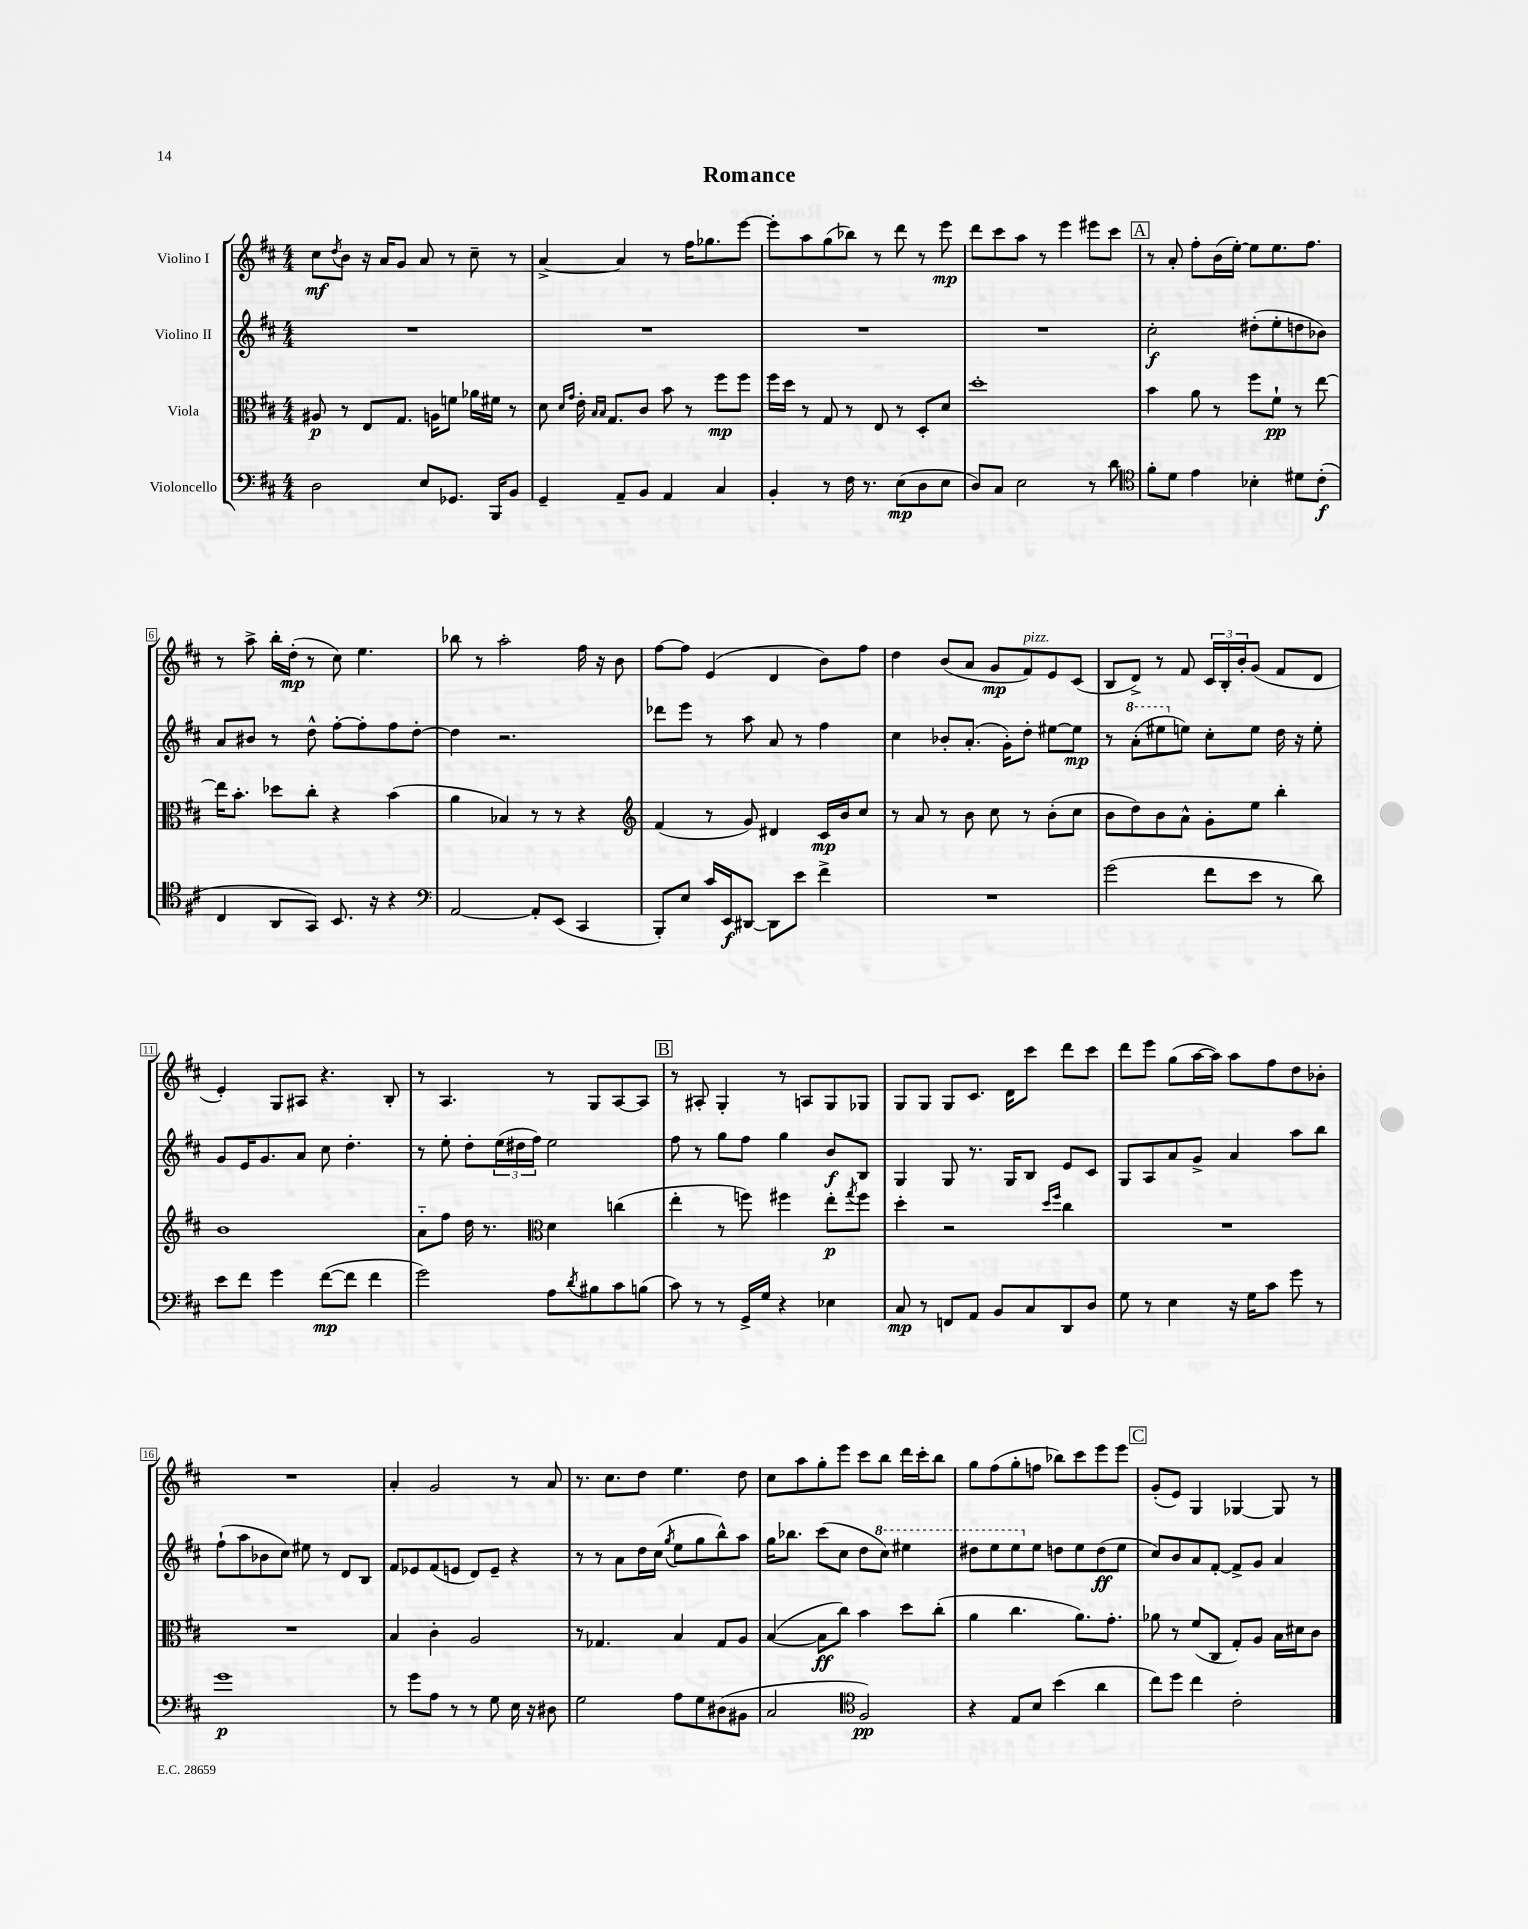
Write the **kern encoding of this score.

**kern	**kern	**kern	**kern
*staff4	*staff3	*staff2	*staff1
*clefF4	*clefC3	*clefG2	*clefG2
*k[f#c#]	*k[f#c#]	*k[f#c#]	*k[f#c#]
*M4/4	*M4/4	*M4/4	*M4/4
2D	8A#	1r	8cc#
.	.	.	8qdd
.	8r	.	8b
.	8E	.	16r
.	.	.	16a
.	8.G	.	8g
8E	.	.	8a
.	16A	.	.
8.GG-	8f	.	8r
.	16a-	.	8cc#~
16BBB	16f#	.	.
8BB	8r	.	8r
=	=	=	=
4GG~	8d	1r	[4a^
.	16qqd	.	.
.	16qqg	.	.
.	16e'	.	.
.	16qqB	.	.
.	16qqB	.	.
.	8.G	.	.
8AA~	.	.	4a]
8BB	8c#	.	.
4AA	8b	.	8r
.	8r	.	16ff#
.	.	.	8.gg-
4C#	8ff#	.	.
.	8ff#	.	[8eee
=	=	=	=
4BB'	16ff#	1r	8eee']
.	16dd	.	.
.	8r	.	8aa
8r	8G	.	(8gg
16F#	8r	.	8bb-)
8.r	.	.	.
.	8E	.	8r
(8E	8r	.	8ddd
8D	8D'	.	8r
8E	8d	.	8eee
=	=	=	=
8D)	1dd'	1r	8ddd
8C#	.	.	8ccc#
2E	.	.	8aa
.	.	.	8r
.	.	.	4eee
8r	.	.	8eee#
8d	.	.	8ccc#
=	=	=	=
*clefC4	*	*	*
8f#'	4b	2cc#'	8r
8d	.	.	8a'
4e	8a	.	8ff#'
.	8r	.	(16b
.	.	.	[16ee')
4B-'	8ff#	(8dd#'	8ee]
.	8f#`	8ee'	8.ee
8d#	8r	8dd	.
.	.	.	8.ff#
(8c#'	[8ee	8b-)	.
=	=	=	=
4C#	16ee]	8a	8r
.	8.b'	.	.
.	.	8b#	8aa^
8AA	8dd-	8r	16bb'
.	.	.	(16dd'
8GG)	8cc#'	8dd^^	8r
8.BB	4r	[8ff#'	8cc#)
.	.	8ff#']	4.ee
16r	.	.	.
4r	(4b	8ff#	.
.	.	[8dd'	.
=	=	=	=
*clefF4	*	*	*
[2AA	4a	4dd]	8bb-
.	.	.	8r
.	4B-)	2.r	2aa'
8AA']	8r	.	.
(8EE	8r	.	.
4CC#	4r	.	16ff#
.	.	.	16r
.	.	.	8b
=	=	=	=
*	*clefG2	*	*
8BBB')	(4f#	8ddd-	[8ff#
8E	.	8eee	8ff#]
16c#	8r	8r	(4e
16EE	.	.	.
[8DD#	8g)	8aa	.
8DD#]	4d#	8a	4d
8e	.	8r	.
4f#^	16c#	4ff#	8b)
.	16b	.	.
.	8cc#	.	8ff#
=	=	=	=
1r	8r	4cc#	4dd
.	8a	.	.
.	8r	8b-'	(8b
.	8b	(8.a'	8a
.	8cc#	.	8g
.	.	16g')	.
.	8r	8dd'	8f#)
.	(8b'	[8ee#	8e
.	8cc#	8ee#]	(8c#
=	=	=	=
(2g	8b	8r	8B
.	8dd)	(8aa'	8d^)
.	8b	8eee#	8r
.	8a^^	8ee)	8f#
8f#	8g'	8cc#'	24c#
.	.	.	24B'
.	.	.	24b'
8e	8ee	8ee	(8g
8r	4bb'	16dd	8f#
.	.	16r	.
8d)	.	8ee'	8d
=	=	=	=
8e	1b	8g	4e')
8f#	.	16e	.
.	.	8.g	.
4g	.	.	8G
.	.	8a	8A#
([8f#	.	8cc#	4.r
8f#]	.	4.dd'	.
4f#	.	.	.
.	.	.	8B'
=	=	=	=
2g)	8a'~	8r	8r
.	8ff#	8ee'	4.A
.	16dd	8dd'	.
.	8.r	.	.
.	.	(24ee	.
.	.	24dd#	.
.	.	24ff#)	.
*	*clefC3	*	*
8A	4d	2ee	8r
8qd	.	.	.
8B#	.	.	8G
8c#	(4cc	.	[8A
(8B	.	.	8A]
=	=	=	=
8c#)	4ee'	8ff#	8r
8r	.	8r	8A#'
8r	8r	8gg	4G'
16GG^	8ff)	8ff#	.
16G	.	.	.
4r	4ff#	4gg	8r
.	.	.	8A
4E-	8ee'	8b	8G
.	8qgg	.	.
.	8ff#	8B	8G-
=	=	=	=
8C#	4dd'	4G	8G
8r	.	.	8G
8FF	2r	8G	8G
8AA	.	8.r	8.c#
8BB	.	.	.
.	.	16G	16d
8C#	.	8B	8ccc#
.	16qqdd	.	.
.	16qqff#	.	.
8DD	4cc#	8e	8ddd
8D	.	8c#	8ccc#
=	=	=	=
8G	1r	8G	8ddd
8r	.	8A	8eee
4E	.	8a	(8gg
.	.	8g^	[16aa
.	.	.	16aa])
16r	.	4a	8aa
16G	.	.	.
8c#	.	.	8ff#
8g	.	8aa	8dd
8r	.	8bb	8b-'
=	=	=	=
1g	1r	(8ff#`	1r
.	.	8aa	.
.	.	8b-	.
.	.	8cc#)	.
.	.	8ee#	.
.	.	8r	.
.	.	8d	.
.	.	8B	.
=	=	=	=
8r	4B	8f#	4a'
8g	.	8e-	.
8A	4c#'	(8f#	2g
8r	.	8e	.
8r	2A	8d)	.
8G	.	8e~	.
16E	.	4r	8r
16r	.	.	.
8D#	.	.	8a
=	=	=	=
2G	8r	8r	8.r
.	4.G-	8r	.
.	.	.	8.cc#
.	.	8a	.
.	.	16dd	8dd
.	.	(16cc#	.
.	.	8qgg	.
8A	4B	8ee	4.ee
8G	.	8gg	.
(8D#	8G-	8bb^^)	.
8BB#	8A	8aa	8dd
=	=	=	=
2C#	([4B	16gg	8cc#
.	.	8.bb-	.
.	.	.	8aa
.	8B]	(8ccc#	8gg'
.	8cc#)	8cc#	8eee
*clefC4	*	*	*
2F#)	4b	8dd	8ccc#
.	.	8ccc#)	8bb
.	8dd	4eee#	16ddd
.	.	.	16ccc#'
.	(8cc#'	.	8bb
=	=	=	=
4r	4a	8ddd#	8gg
.	.	8eee	(8ff#
8E	4.cc#	8eee	8gg'
8B	.	8ee	8ff
(4b	.	8dd	8bb-)
.	8.a)	8ee	8ccc#
4a	.	(8dd	8eee
.	8.g'	.	.
.	.	8ee	8eee
=	=	=	=
8cc#)	8a-	8cc#)	(8g'
8dd	8r	8b	8e)
4cc#	(8f#	8a	4G
.	8C#	[8f#'	.
2c#'	8G')	8f#^]	[4G-
.	8A	8g	.
.	16B	4a	8G-]
.	16d#	.	.
.	8c#	.	8r
==	==	==	==
*-	*-	*-	*-
